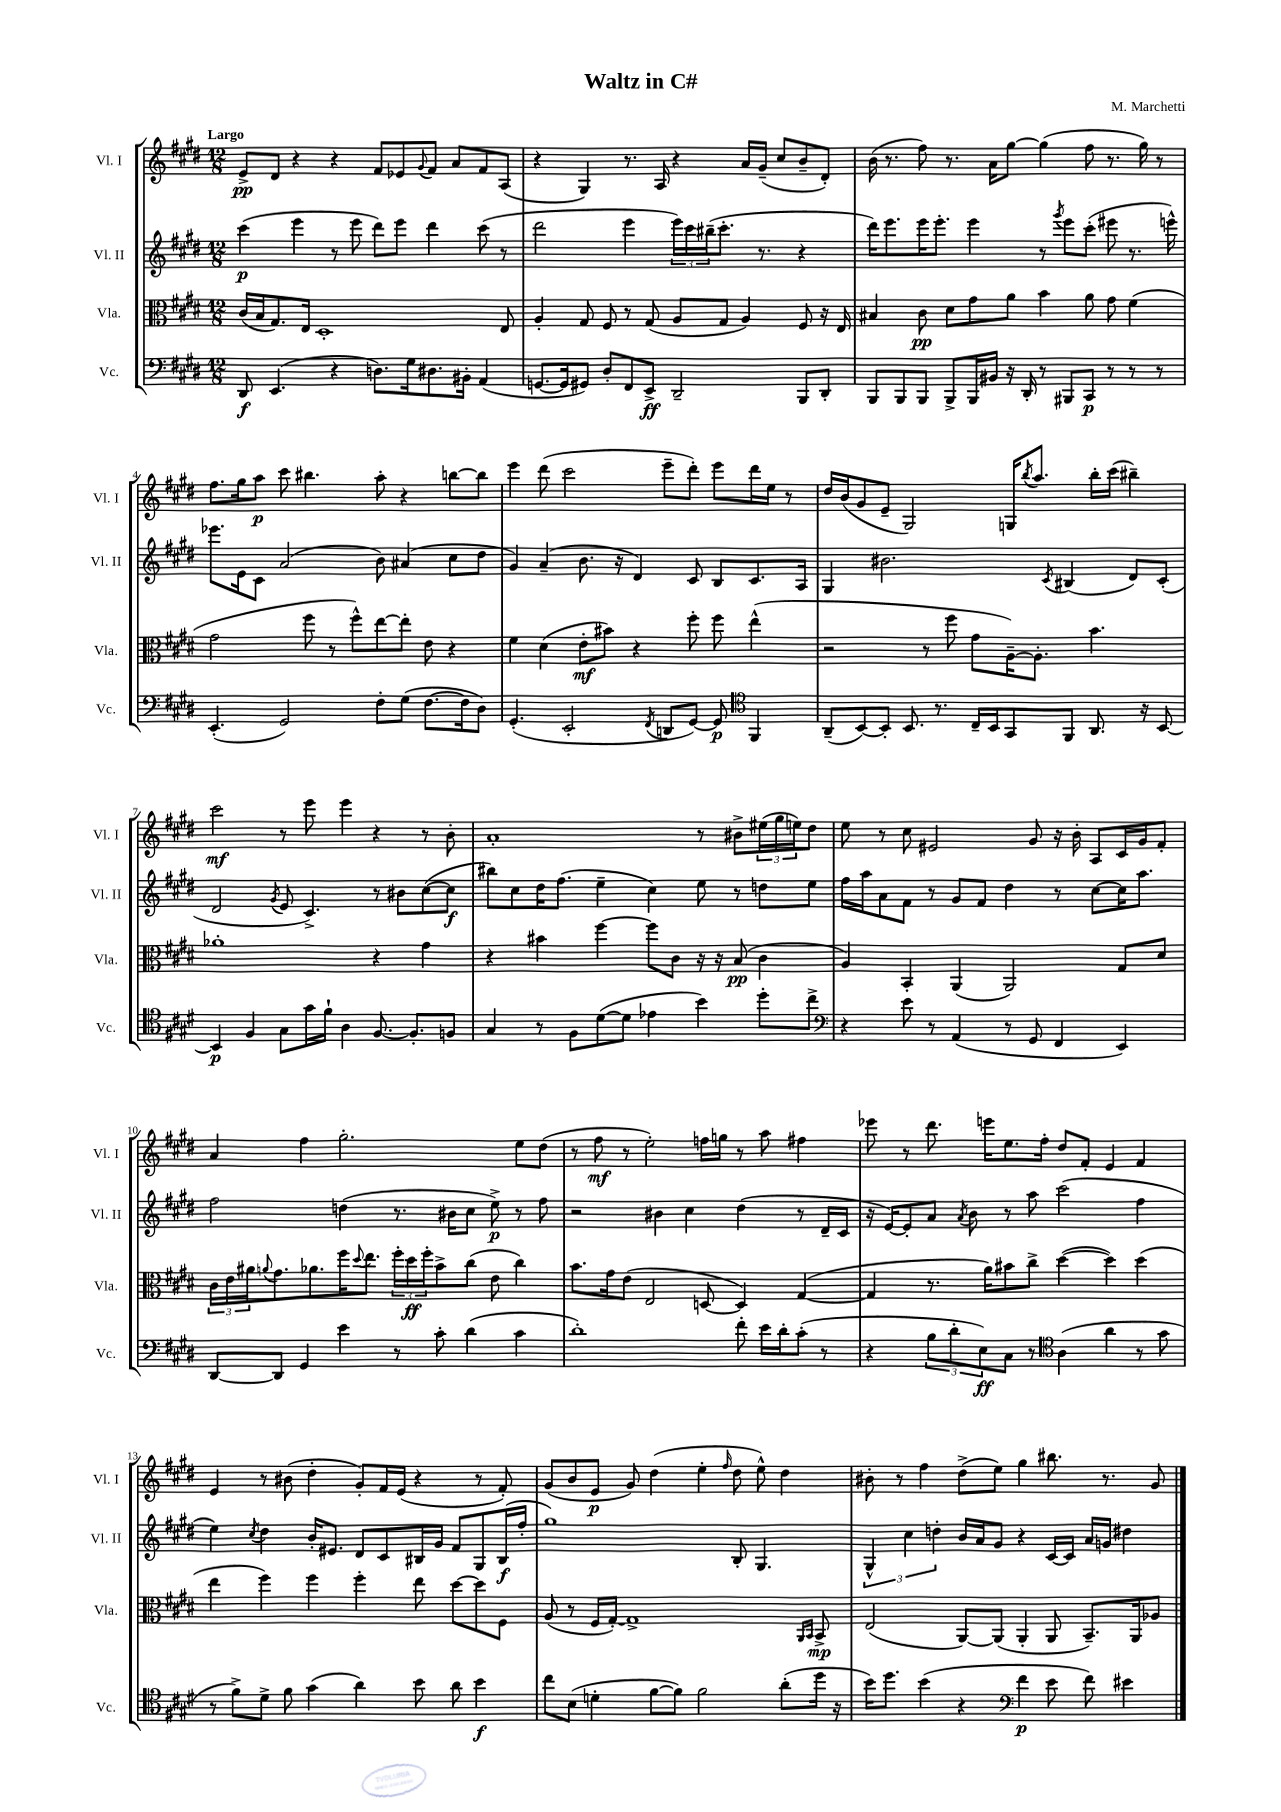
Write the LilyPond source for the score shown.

\header { title = "Waltz in C#" composer = "M. Marchetti" }
<<
\new StaffGroup <<
\new Staff = "s0" \with { instrumentName = "Vl. I" shortInstrumentName = "Vl. I" } {
    \clef treble \key e \major \numericTimeSignature \time 12/8 \tempo "Largo"
    e'8->\pp dis'8 r4 r4 fis'8 ees'8 \appoggiatura { gis'8 } fis'8 a'8 fis'8 a8( |
    r4 gis4) r8. a16 r4 a'16 gis'16--( cis''8 b'8-- dis'8-.) |
    b'16( r8. fis''8) r8. a'16 gis''8~ gis''4( fis''8 r8. gis''16) r8 |
    fis''8. gis''16 a''8\p cis'''8 bis''4. a''8-. r4 b''8~ b''8 |
    e'''4 dis'''8( cis'''2 e'''8-- dis'''8-.) e'''8 dis'''16 e''16 r8 |
    dis''16 b'16( gis'8 e'8-- gis2) g16 \acciaccatura { b''8 } a''8. b''16-. cis'''16( bis''4--) |
    cis'''2\mf r8 e'''8 e'''4 r4 r8 b'8-. |
    a'1-. r8 bis'8-> \tuplet 3/2 { eis''16( gis''16 e''16) } dis''8 |
    e''8 r8 cis''8 eis'2 gis'8 r16 b'16-. a8 cis'16 gis'16 fis'8-. |
    a'4 fis''4 gis''2.-. e''8 dis''8( |
    r8 fis''8\mf r8 e''2-.) f''16 g''16 r8 a''8 fis''4 |
    ees'''8 r8 dis'''8. e'''16 e''8. fis''16-. dis''8 fis'8-. e'4 fis'4 |
    e'4 r8 bis'8( dis''4-. gis'8-.) fis'16 e'16( r4 r8 fis'8-.) |
    gis'8( b'8 e'8\p gis'8) dis''4( e''4-. \grace { fis''16 } dis''8 e''8-^) dis''4 |
    bis'8-. r8 fis''4 dis''8->( e''8) gis''4 bis''8. r8. gis'8 \bar "|." |
}
\new Staff = "s1" \with { instrumentName = "Vl. II" shortInstrumentName = "Vl. II" } {
    \clef treble \key e \major \numericTimeSignature \time 12/8
    cis'''4\p( e'''4 r8 e'''8 dis'''8) e'''8 dis'''4 cis'''8( r8 |
    dis'''2 e'''4 \tuplet 3/2 { e'''16) cis'''16 bis''16--( } cis'''8.-. r8. r4 |
    dis'''16) e'''8. e'''16 e'''8.-. e'''4 r8 \acciaccatura { gis'''8 } e'''8 cis'''8-.( eis'''8 r8. e'''16-^) |
    ees'''8. e'16 cis'8 a'2( b'8) ais'4( cis''8 dis''8 |
    gis'4) a'4--( b'8. r16 dis'4) cis'8 b8 cis'8. a16 |
    gis4 bis'2. \acciaccatura { cis'8 } bis4( dis'8) cis'8-.( |
    dis'2 \acciaccatura { gis'8 } e'8 cis'4.->) r8 bis'8 cis''8~( cis''8\f |
    bis''8) cis''8 dis''16 fis''8.( e''4-- cis''4) e''8 r8 d''8 e''8 |
    fis''16 a''16 a'8 fis'8 r8 gis'8 fis'8 dis''4 r8 cis''8~ cis''16 a''8. |
    fis''2 d''4( r8. bis'16 cis''8 e''8->\p) r8 fis''8 |
    r2 bis'4 cis''4 dis''4( r8 dis'16-- cis'16 |
    r16 e'16~) e'8-. a'8 \acciaccatura { a'8 } b'8 r8 a''8 cis'''2( fis''4 |
    e''4) \acciaccatura { cis''8 } dis''4 b'16-. eis'8. dis'8 cis'8 bis16 gis'16 fis'8 gis8 bis16\f( fis''16-. |
    gis''1) b8-. gis4. |
    \tuplet 3/2 { gis4-^ cis''4 d''4-. } b'16 a'16 gis'8 r4 cis'16~ cis'16 a'16 g'16 dis''4 \bar "|." |
}
\new Staff = "s2" \with { instrumentName = "Vla." shortInstrumentName = "Vla." } {
    \clef alto \key e \major \numericTimeSignature \time 12/8
    cis'16( b16 gis8.) e16 dis1-. e8 |
    a4-. gis8 fis8 r8 gis8( a8 gis8 a4) fis8 r16 e16 |
    bis4 cis'8\pp dis'8 gis'8 a'8 b'4 a'8 gis'8 fis'4( |
    gis'2 fis''8 r8 fis''8-^) e''8~ e''8-. e'8 r4 |
    fis'4 dis'4( e'8-.\mf bis'8) r4 fis''8-. fis''8 e''4-^( |
    r2 r8 fis''8 gis'8 a16~--) a8.-. b'4. |
    aes'1-. r4 gis'4 |
    r4 bis'4 fis''4~ fis''8 cis'8 r16 r16 b8\pp( cis'4 |
    a4) b,4-. a,4( a,2) gis8 dis'8 |
    \tuplet 3/2 { cis'16 e'16 ais'16 } \appoggiatura { a'8 } gis'8. aes'8. fis''16 \appoggiatura { dis''8 } e''8. \tuplet 3/2 { fis''16-. dis''16\ff fis''16-. } b'8-> cis''8( e'8 cis''4) |
    b'8. gis'16 e'8( e2 d8~ d4) gis4~( |
    gis4 r8. a'16) bis'8 cis''8-> dis''4~( dis''4) dis''4( |
    e''4 fis''4) fis''4 fis''4-. e''8 dis''8~ dis''8 fis8 |
    a8( r8 fis16 gis16~-.) gis1-> \grace { a,16 b,16 } b,8->\mp |
    e2( a,8~) a,8( a,4-. a,8 b,8.--) a,16 aes8 \bar "|." |
}
\new Staff = "s3" \with { instrumentName = "Vc." shortInstrumentName = "Vc." } {
    \clef bass \key e \major \numericTimeSignature \time 12/8
    dis,8\f e,4.( r4 d8.) gis16 dis8. bis,16-. a,4( |
    g,8.~ g,16 gis,8) dis8-. fis,8 e,8->\ff dis,2-- b,,8 dis,8-. |
    b,,8 b,,8 b,,8 b,,8-> b,,16 bis,16 r16 dis,16-. r8 bis,,8 cis,8\p r8 r8 r8 |
    e,4.-.( gis,2) fis8-. gis8( fis8.~ fis16 dis8) |
    gis,4.-.( e,2-. \acciaccatura { fis,8 } d,8 gis,8~) gis,8\p \clef tenor fis,4 |
    a,8--( b,8~) b,8-. b,8. r8. cis16-- b,16 gis,8 fis,8 a,8. r16 b,8~ |
    b,4\p fis4 gis8 gis'16 fis'16-! a4 fis8.~ fis8.-. f8 |
    gis4 r8 fis8 dis'8~( dis'8 ees'4 b'4) dis''8-. cis''8-> |
    \clef bass r4 e'8 r8 a,4( r8 gis,8 fis,4 e,4) |
    dis,8~ dis,8 gis,4 e'4 r8 cis'8-. dis'4( cis'4 |
    dis'1-.) fis'8-. e'16 dis'16-. cis'8-.( r8 |
    r4 \tuplet 3/2 { b8 dis'8-. e8\ff) } cis8 r8 \clef tenor a4( a'4 r8 gis'8 |
    r8 fis'8->) dis'8-> fis'8 gis'4( a'4) b'8 a'8 b'4\f |
    cis''8 b8( d'4-. fis'8~ fis'8) fis'2 a'8-.( dis''16 r16 |
    b'16) dis''8. b'4( r4 \clef bass fis'4\p e'8 fis'8) eis'4 \bar "|." |
}
>>
>>
